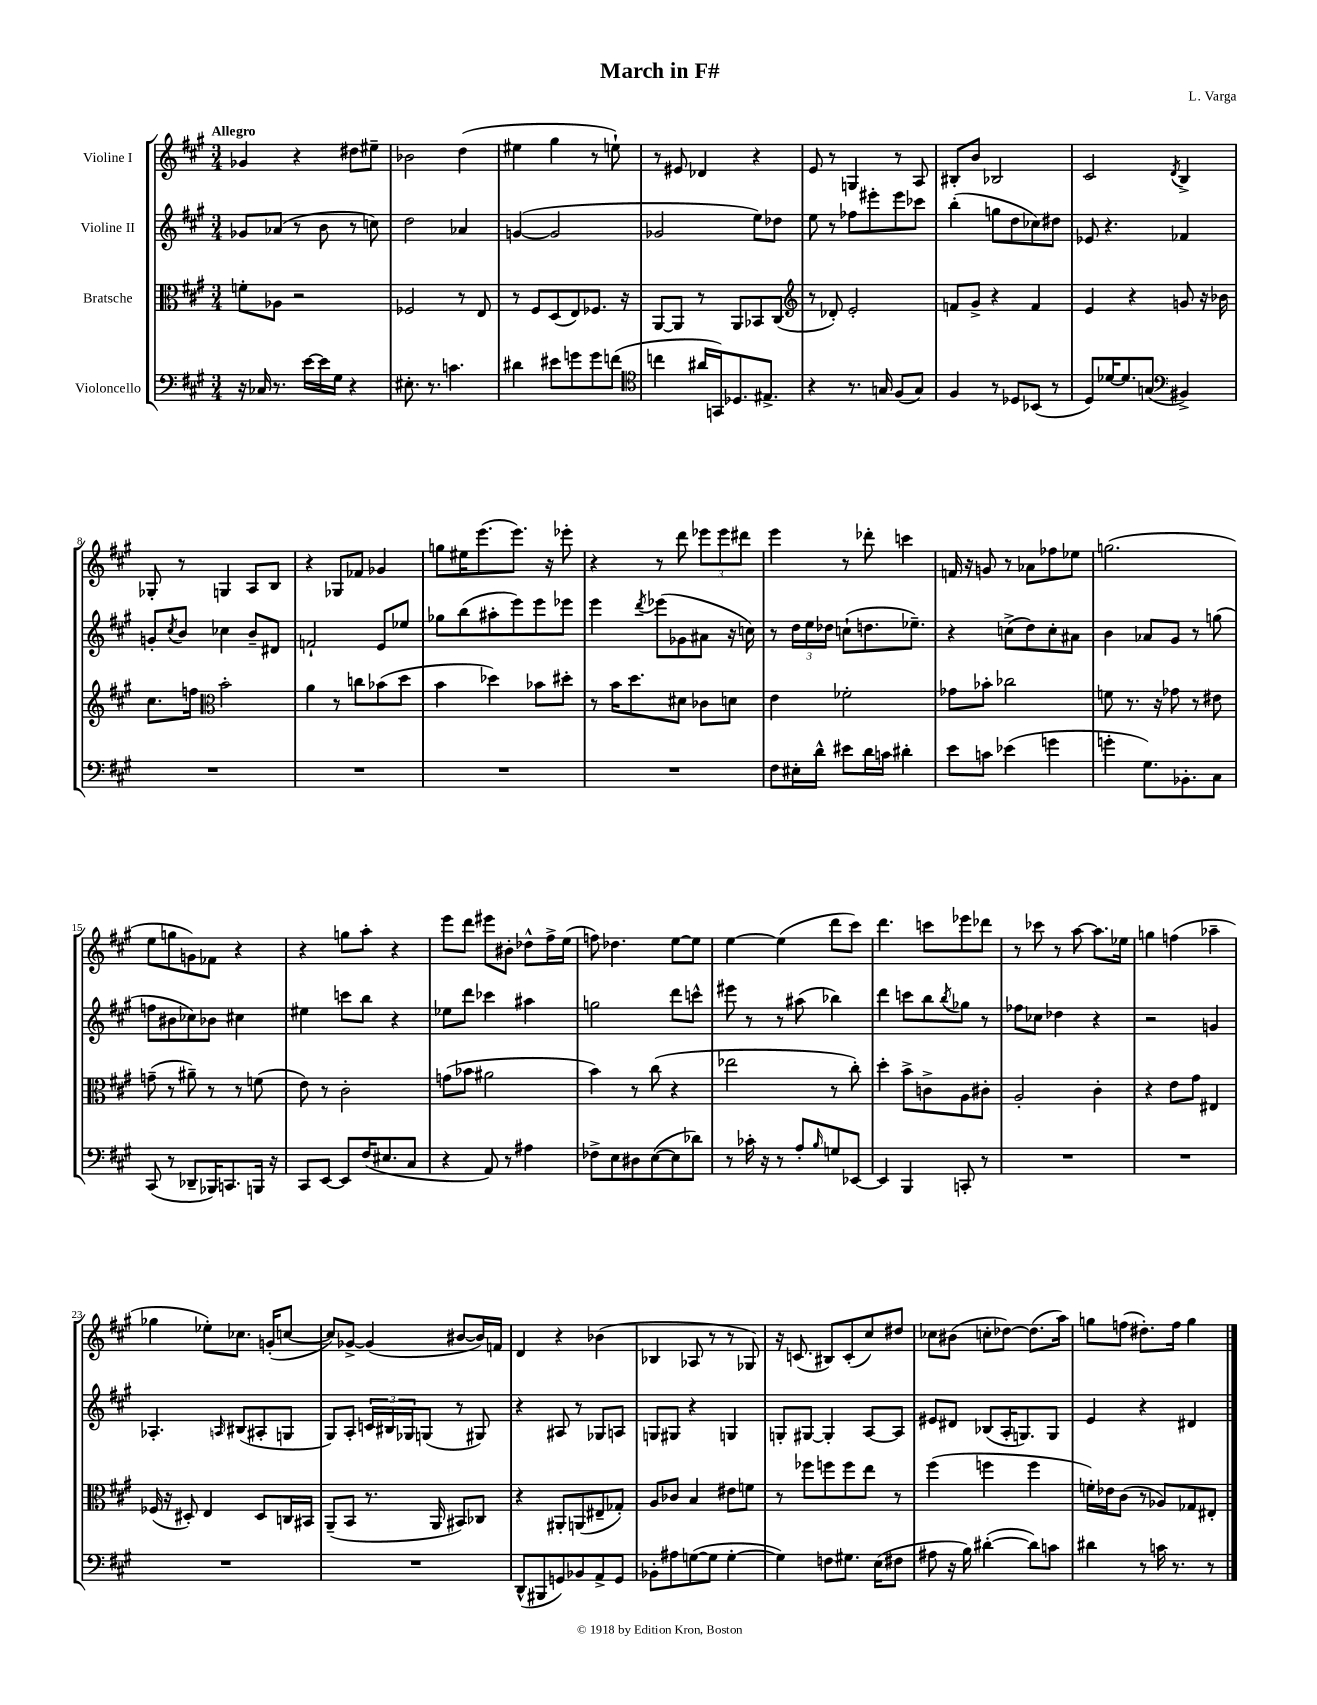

**kern	**kern	**kern	**kern
*staff4	*staff3	*staff2	*staff1
*clefF4	*clefC3	*clefG2	*clefG2
*k[f#c#g#]	*k[f#c#g#]	*k[f#c#g#]	*k[f#c#g#]
*M3/4	*M3/4	*M3/4	*M3/4
16r	8f'	8g-	4g-
16C-	.	.	.
8.r	8A-	(8a-	.
.	2r	8r	4r
[16e	.	.	.
16e]	.	8b	.
16G#	.	.	.
4r	.	8r	8dd#
.	.	8cc)	8ee#~
=	=	=	=
8.E#'	2F-	2dd	2b-
8.r	.	.	.
4.c	.	.	.
.	8r	4a-	(4dd
.	8E	.	.
=	=	=	=
4d#	8r	([4g	4ee#
.	8F#	.	.
8e#	(8D	2g]	4gg#
8g	8E)	.	.
8g	8.F-	.	8r
(8f	.	.	8ee`)
.	16r	.	.
=	=	=	=
*clefC4	*	*	*
4cc	[8AA	2g-	8r
.	8AA]	.	8e#
16a#	8r	.	4d-
16GG)	.	.	.
8.D-	8AA	.	.
.	8BB-	8ee)	4r
8.E#^	.	.	.
.	(8C#	8dd-	.
=	=	=	=
*	*clefG2	*	*
4r	8r	8ee	8e
.	8d-')	8r	8r
8.r	2e'	8ff-	4G
.	.	8eee#'	.
16G	.	.	.
(8F#	.	8eee#	8r
8G)	.	8ccc-	8A
=	=	=	=
4F#	8f	(4bb'	8B#'
.	8g#^	.	8b
8r	4r	8gg	2B-
8D-	.	8dd	.
(8BB-	4f	8cc-)	.
8r	.	8dd#	.
=	=	=	=
8D)	4e	8e-	2c#
[16d-	.	4.r	.
8.d-]	.	.	.
.	4r	.	.
(8G	.	.	.
*clefF4	*	*	*
.	.	.	8qd
4BB#^)	8g	4f-	4B^
.	16r	.	.
.	16b-	.	.
=	=	=	=
2.r	8.cc#	8g'	8G-'
.	.	8qcc#	.
.	.	8b	8r
.	16ff	.	.
*	*clefC3	*	*
.	2b'	4cc-	4G
.	.	8b~	8A
.	.	8d#	8B
=	=	=	=
2.r	4a	2f`	4r
.	8r	.	8G-
.	8cc	.	8f-
.	(8b-	8e	4g-
.	8dd	8ee-	.
=	=	=	=
2.r	4b	8gg-	8gg
.	.	(8bb	16ee#
.	.	.	(8.eee
.	4dd-)	8aa#'	.
.	.	8eee)	8.eee)
.	8b-	8eee	.
.	.	.	16r
.	8dd#'	8eee-	8eee-'
=	=	=	=
2.r	8r	4eee	4r
.	16b	.	.
.	8.dd	.	.
.	.	8qddd	.
.	.	(8eee-	8r
.	8d#	8g-	8ddd
.	8c-	8a#	12eee-
.	.	.	12eee-
.	8d	16r	.
.	.	.	12ddd#
.	.	16cc)	.
=	=	=	=
8F#	4e	8r	4eee
16E#'	.	24dd	.
.	.	24ee	.
16d^^	.	.	.
.	.	24dd-	.
8e#	2f-'	(8cc`	8r
16d	.	8.dd	8ddd-'
16c	.	.	.
4d#'	.	.	4ccc
.	.	8.ee-~)	.
=	=	=	=
8e	8g-	4r	16f
.	.	.	16r
8c	8b-'	.	8g
(4e-	2cc-	(8cc^	8r
.	.	8dd)	8a-
4g	.	8cc'	8ff-
.	.	8a#	8ee-
=	=	=	=
4g'	8f	4b	(2.gg
.	8.r	.	.
8.G#)	.	8a-	.
.	16r	.	.
.	8g-	8g#	.
8.BB-'	.	.	.
.	8r	8r	.
8C#	8e#	(8gg	.
=	=	=	=
(8CC#	(8g~	8ff	8ee
8r	8r	8b#	8gg
8DD-~	8a#~)	8cc-)	8g)
16BBB-)	8r	8b-	8f-
8.CC	.	.	.
.	8r	4cc#	4r
16BBB	(8f	.	.
16r	.	.	.
=	=	=	=
8CC#	8e)	4ee#	4r
[8EE	8r	.	.
8EE]	2c#'	8ccc	8gg
(16F#	.	8bb	8aa'
8.E#	.	.	.
.	.	4r	4r
8C#	.	.	.
=	=	=	=
4r	(8g	8ee-	8eee
.	8b-	8ddd	8ddd
8AA)	2a#	4ccc-	8eee#
8r	.	.	8b#'
4A#	.	4aa#	8dd-^^
.	.	.	16ff#^
.	.	.	(16ee
=	=	=	=
8F-^	4b)	2gg	8ff)
8E	.	.	4.dd-
8D#	8r	.	.
([8E	(8cc#	.	.
8E]	4r	8ddd	[8ee
8d-)	.	8ccc^^	8ee]
=	=	=	=
8r	2ee-	8eee#	[4ee
16c-'	.	8r	.
16r	.	.	.
8r	.	8r	(4ee]
8A'	.	(8aa#	.
16qqB	.	.	.
8G	8r	4bb-)	8ddd
[8EE-	8cc#')	.	8ccc#)
=	=	=	=
4EE-]	4dd'	4ddd	4.ddd
4BBB	8b^	8ccc	.
.	8c^	8bb	8ccc
.	.	8qbb	.
8CC'	8A	8gg-	8eee-
8r	8c#'	8r	8ddd-
=	=	=	=
2.r	2A'	8ff-	8r
.	.	8cc-	8ccc-
.	.	4dd-	8r
.	.	.	[8aa
.	4c#'	4r	8.aa]
.	.	.	16ee-
=	=	=	=
2.r	4r	2r	4gg
.	8e	.	(4ff
.	8g#	.	.
.	4E#	4g	4aa-~
=	=	=	=
2.r	(16F-	4.A-'	4gg-
.	16r	.	.
.	8D#')	.	.
.	4E	.	8ee-')
.	.	16qqA	.
.	.	(8B#	8.cc-
.	8D#	8A#'	.
.	.	.	(16g'
.	16C	8G	[8cc
.	16BB#	.	.
=	=	=	=
2.r	(8AA~	8G#)	8cc])
.	8BB	8A'	[8g-^
.	8.r	24c	(4g-]
.	.	24B#	.
.	.	24G-	.
.	.	(8G	.
.	16AA	.	.
.	8BB#)	8r	[8b#
.	8C-	8G#)	16b#])
.	.	.	16f
=	=	=	=
(8DD^^	4r	4r	4d
8BBB#	.	.	.
8GG)	8AA#'	8A#	4r
8BB-	(8AA	8r	.
8AA^	8E#~	8G-	(4b-
8GG	8G-')	8A	.
=	=	=	=
8BB-'	8A	8G	4B-
8A#	8c-	8G#	.
([8G	4B	4r	8A-
8G]	.	.	8r
[4G'	8e#	4G	8r
.	8f	.	8G-)
=	=	=	=
4G])	8r	8G'	16r
.	.	.	(8.c
.	8ff-	[8G#	.
8F	8ff	4G#']	8B#)
8.G#	8ff	.	(8c'
.	8ee	[8A	8cc#)
(16E	.	.	.
8F#	8r	8A]	8dd#
=	=	=	=
8A#	(4ff#	8e#	8cc-
16r	.	8d#	(8b#
16B)	.	.	.
([4d#'	4ff	(8B-	8cc'
.	.	16A'	[8dd-)
.	.	8.G)	.
8d#])	4ff	.	(8.dd-]
8c	.	8G	.
.	.	.	16aa)
=	=	=	=
4d#	16f')	4e	8gg
.	16e-	.	.
.	(8c#	.	(8ff
8r	8r	4r	8.dd#')
16c	8A-)	.	.
8.r	.	.	16ff
.	8G-	4d#	4gg
8r	8E#'	.	.
==	==	==	==
*-	*-	*-	*-
